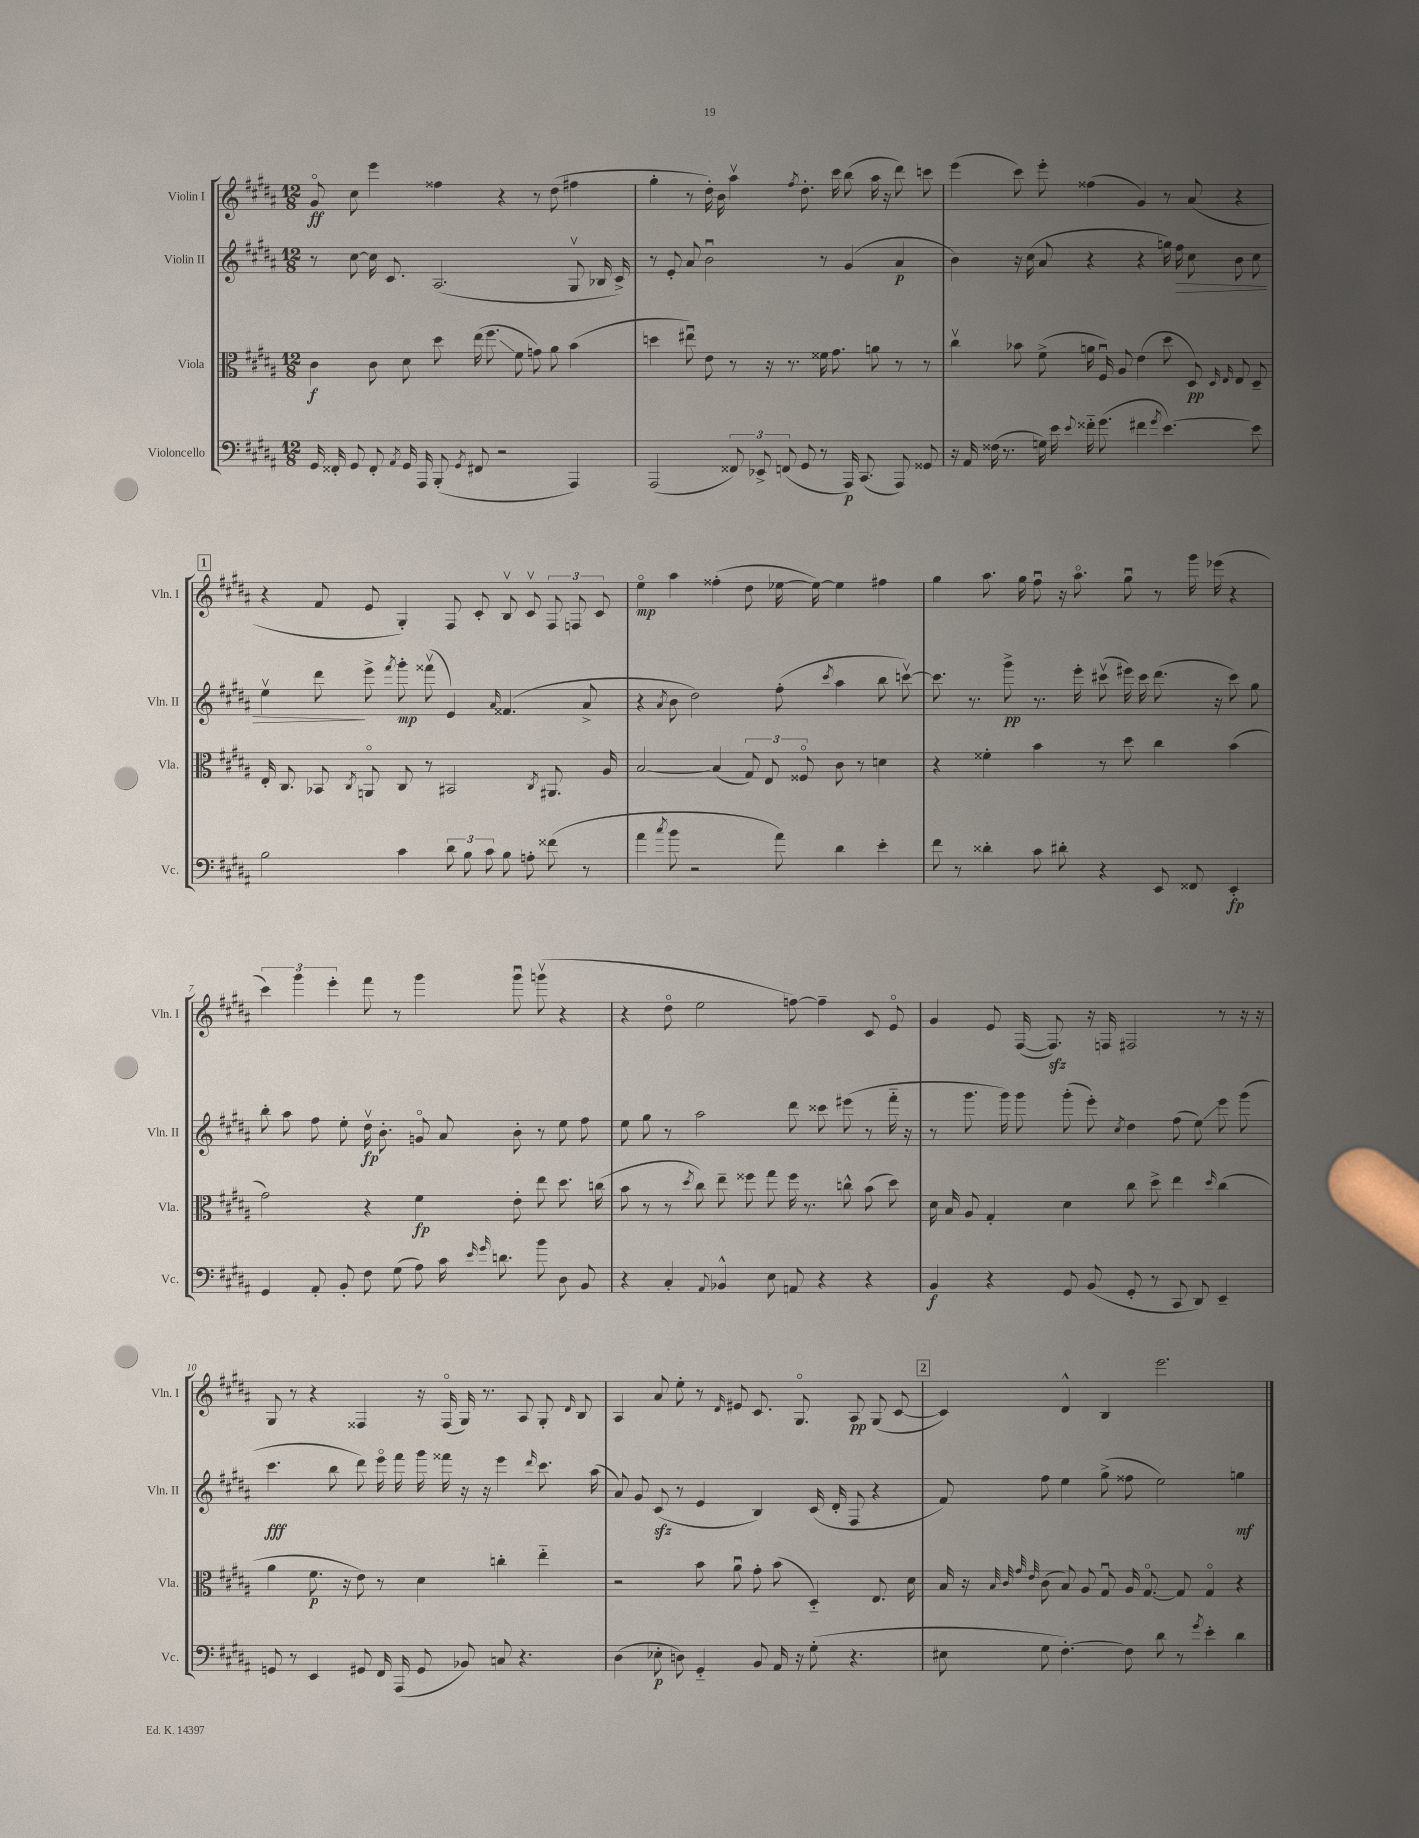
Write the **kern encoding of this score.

**kern	**kern	**kern	**kern
*staff4	*staff3	*staff2	*staff1
*clefF4	*clefC3	*clefG2	*clefG2
*k[f#c#g#d#a#]	*k[f#c#g#d#a#]	*k[f#c#g#d#a#]	*k[f#c#g#d#a#]
*M12/8	*M12/8	*M12/8	*M12/8
16GG#	4c#	8r	8g#o
16FF##'	.	.	.
8GG#	.	[8cc#	8cc#
8FF##'	8c#	16cc#]	4eee
.	.	8.c#	.
8qAA#	.	.	.
16GG#	8d#	.	.
16AAA#	.	.	.
(8BBB'	8dd#	(2.A#	4ff##
8qGG#	.	.	.
8FF#	(16ee	.	.
.	8.ff#	.	.
2r	.	.	4r
.	8f#	.	.
.	8g)	.	8r
.	8a#	.	(8dd#
4AAA#)	(4b	8G#v	4ff#
.	.	16B-	.
.	.	16c#^)	.
=	=	=	=
(2AAA#	4dd	8r	4gg#'
.	.	8e'	.
.	8ee#u)	8a#	8r
.	8e	2bu	16dd#')
.	.	.	16b
12FF##)	8r	.	4aa#v
12EE-^	.	.	.
.	16r	.	.
(12FF	.	.	.
.	8.r	.	.
.	.	.	8qff#
8GG#	.	.	8.dd#'
8r	16f##	8r	.
.	8.g#	.	16ccc#
16AAA#)	.	(4g#	(8bb
(8.CC#	.	.	.
.	8a	.	16aa#
.	.	.	16r
8AAA#)	8r	4a#	8ddd#)
8GG##	8r	.	8ccc
=	=	=	=
16r	4cc#v	4b)	(4eee
16AA#	.	.	.
(16F##	.	.	.
8.r	.	.	.
.	8b-	16r	8ccc#)
.	.	(16cc#	.
16G)	(8f#^	8a#	8eee'
16e	.	.	.
8qqe	.	.	.
16f##'~	16a	4r	(4ff##
(8.g#	16F#u)	.	.
.	8A#	.	.
4f#	(4e	4r	4g#)
8qg#	.	.	.
[4.e)	8dd#	16gg)	8r
.	.	16ff#	.
.	8D#)	8cc#	(8a#
.	16qqD#	.	.
.	16qqE	.	.
.	8E	8b	4r
8e]	8D#~	8cc#	.
=	=	=	=
2B	16E'	4eev	4r
.	8.C#	.	.
.	8BB-	8ddd#	8f#
.	8qC#	.	.
.	8AAo	8eee^	8e
.	.	8qfff#	.
4c#	8C#	8ggg#'	4G#')
.	8r	(8fff##v	.
12d#	2BB#	4e)	8F#
12B	.	.	.
.	.	.	8c#'
12c#	.	.	.
.	.	16qqa#	.
8B	.	(4.f##	8Bv
8A'	.	.	8c#v
.	8qC#	.	.
(8f##	8.AA#	.	12F#
.	.	.	12F
8r	.	8a#^	.
.	.	.	12c#
.	16A#	.	.
=	=	=	=
4a#	[2B	4r	4eeo
8qcc#	.	8qa#	.
8b	.	8b	4aa#
2r	.	2dd#)	.
.	(4B]	.	(4ff##'
.	12G#)	.	8dd#
.	12E	.	.
8a#)	.	(8ff#'	[16ee-
.	12F##o	.	.
.	.	.	16ee-_)
.	.	8qccc#	.
4d#	8c#	4aa#	4ee-]
.	8r	.	.
4e'	4d	8bb	4ff#
.	.	[8cccv)	.
=	=	=	=
8f#	4r	8.ccc]	4gg#
8r	.	.	.
.	.	8.r	.
4d##'	4f##'	.	8.aa#
.	.	8ggg#^	.
.	.	.	16gg#
8c#	4b	8.r	8ff#u
8d#'	.	.	16r
.	.	16eee'	8.aa#o
4r	8r	(8ccc#v	.
.	8dd#	16eee#)	8gg#u
.	.	16ccc#	.
8EE	4cc#	(8.ddd#	8r
8FF##	.	.	16ggg#
.	.	16r	(16eee-
4EE'	(4b	8ccc#)	4r
.	.	8gg#	.
=	=	=	=
4GG#	2g#)	8bb'	6ccc#)
.	.	8aa#	.
.	.	.	6ggg#
8AA#'	.	8ff#	.
.	.	.	6eee'
8BB'	.	8ee'	.
8F#	4r	16dd#v	8fff#
.	.	8.b'	.
(8G#	.	.	8r
8A#)	4f#	8go	4ggg#
16c#	.	8a#	.
16qqe	.	.	.
16qqg#	.	.	.
8.d	.	.	.
.	8e'	8b'	8ggg#u
8b	8ee	8r	(8gggv
8D#	8.dd#	8ee	4r
8BB	.	8ff#	.
.	(16cc	.	.
=	=	=	=
4r	8b	8ee	4r
.	8r	8gg#	.
4C#'	8r	8r	8dd#o
.	8qdd#	.	.
.	8cc#)	2aa#	2ee
8qqAA#	.	.	.
4BB-^^	8ee~	.	.
.	8ff##	.	.
8E	8gg#	.	.
8AA	16ff##	8ddd#	[8ff)
.	8.r	.	.
4r	.	8ccc##	4ff~]
.	8cc^^	(8eee#	.
4r	(8b	8r	8c#
.	8dd#)	16fff#'~	8eo
.	.	16r	.
=	=	=	=
4BB	16d#	8r	4g#
.	16B	.	.
.	8A#	8.ggg#	.
4r	4G#'	.	8e
.	.	16ggg#)	.
.	.	8ggg#	([16F#
.	.	.	8.F#])
8GG#	4d#	(8ggg#'	.
(8BB	.	8eee')	16r
.	.	.	16F
.	.	8qcc#	.
8GG#'	8cc#	4dd#	2F#
8r	8dd#^	.	.
8CC#	4ee	(8ff#	.
8DD#)	.	8ee)	.
.	16qqdd#	.	.
4EE~	(4cc#	8eee	8r
.	.	(8ggg#	16r
.	.	.	16r
=	=	=	=
8GG	4a#	4.ccc#	8G#
8r	.	.	8r
4EE	8.f#	.	4r
.	.	8bb	.
.	16r	.	.
8GG#	8e)	8ddd#)	4F##
16FF#	8r	16eeeo	.
(16AAA#	.	16fff#	.
8GG#	4d#	16ggg#	16r
.	.	16fff##	(16F##o
8BB-)	.	16r	16G#)
.	.	16r	8.r
8C	4cc'	4eee	.
4.r	.	.	8A#
.	.	16qqddd#	.
.	4ee'~	8.ccc#	8G#'
.	.	.	16qqd#
.	.	.	8B
.	.	(16aa#	.
=	=	=	=
(4D#	2r	8a#)	4A#
.	.	8g#	.
8E-'	.	(8c#	8a#
8D)	.	8r	8ee'
4GG#'~	8b	4e	8r
.	.	.	16qqd#
.	8a#u	.	8e#
8BB	8g#'	4B)	8.c#
16AA#	(8b	.	.
16r	.	.	8.G#o
(8G#'	4D#'~)	(16c#	.
.	.	16d#'	.
4.r	.	8F#	8A#
.	8.E	4r	(8G#
.	.	.	[8c#
.	16d#	.	.
=	=	=	=
8E#	16B	8f#)	4c#])
.	16r	.	.
.	32qqB	.	.
.	32qqc#	.	.
.	32qqg#	.	.
.	32qqe	.	.
8G#	(8c#	8ff#	.
[4.F#')	8B)	4ee	4d#^^
.	8A#	.	.
.	8G#u	(8gg#^	4B
8F#]	16A#	8ff##	.
.	[8.G#o	.	.
8d#	.	2ee)	2.eee
8r	8G#]	.	.
8qg#	.	.	.
4e'	4G#o	.	.
4d#	4r	4gg	.
==	==	==	==
*-	*-	*-	*-
